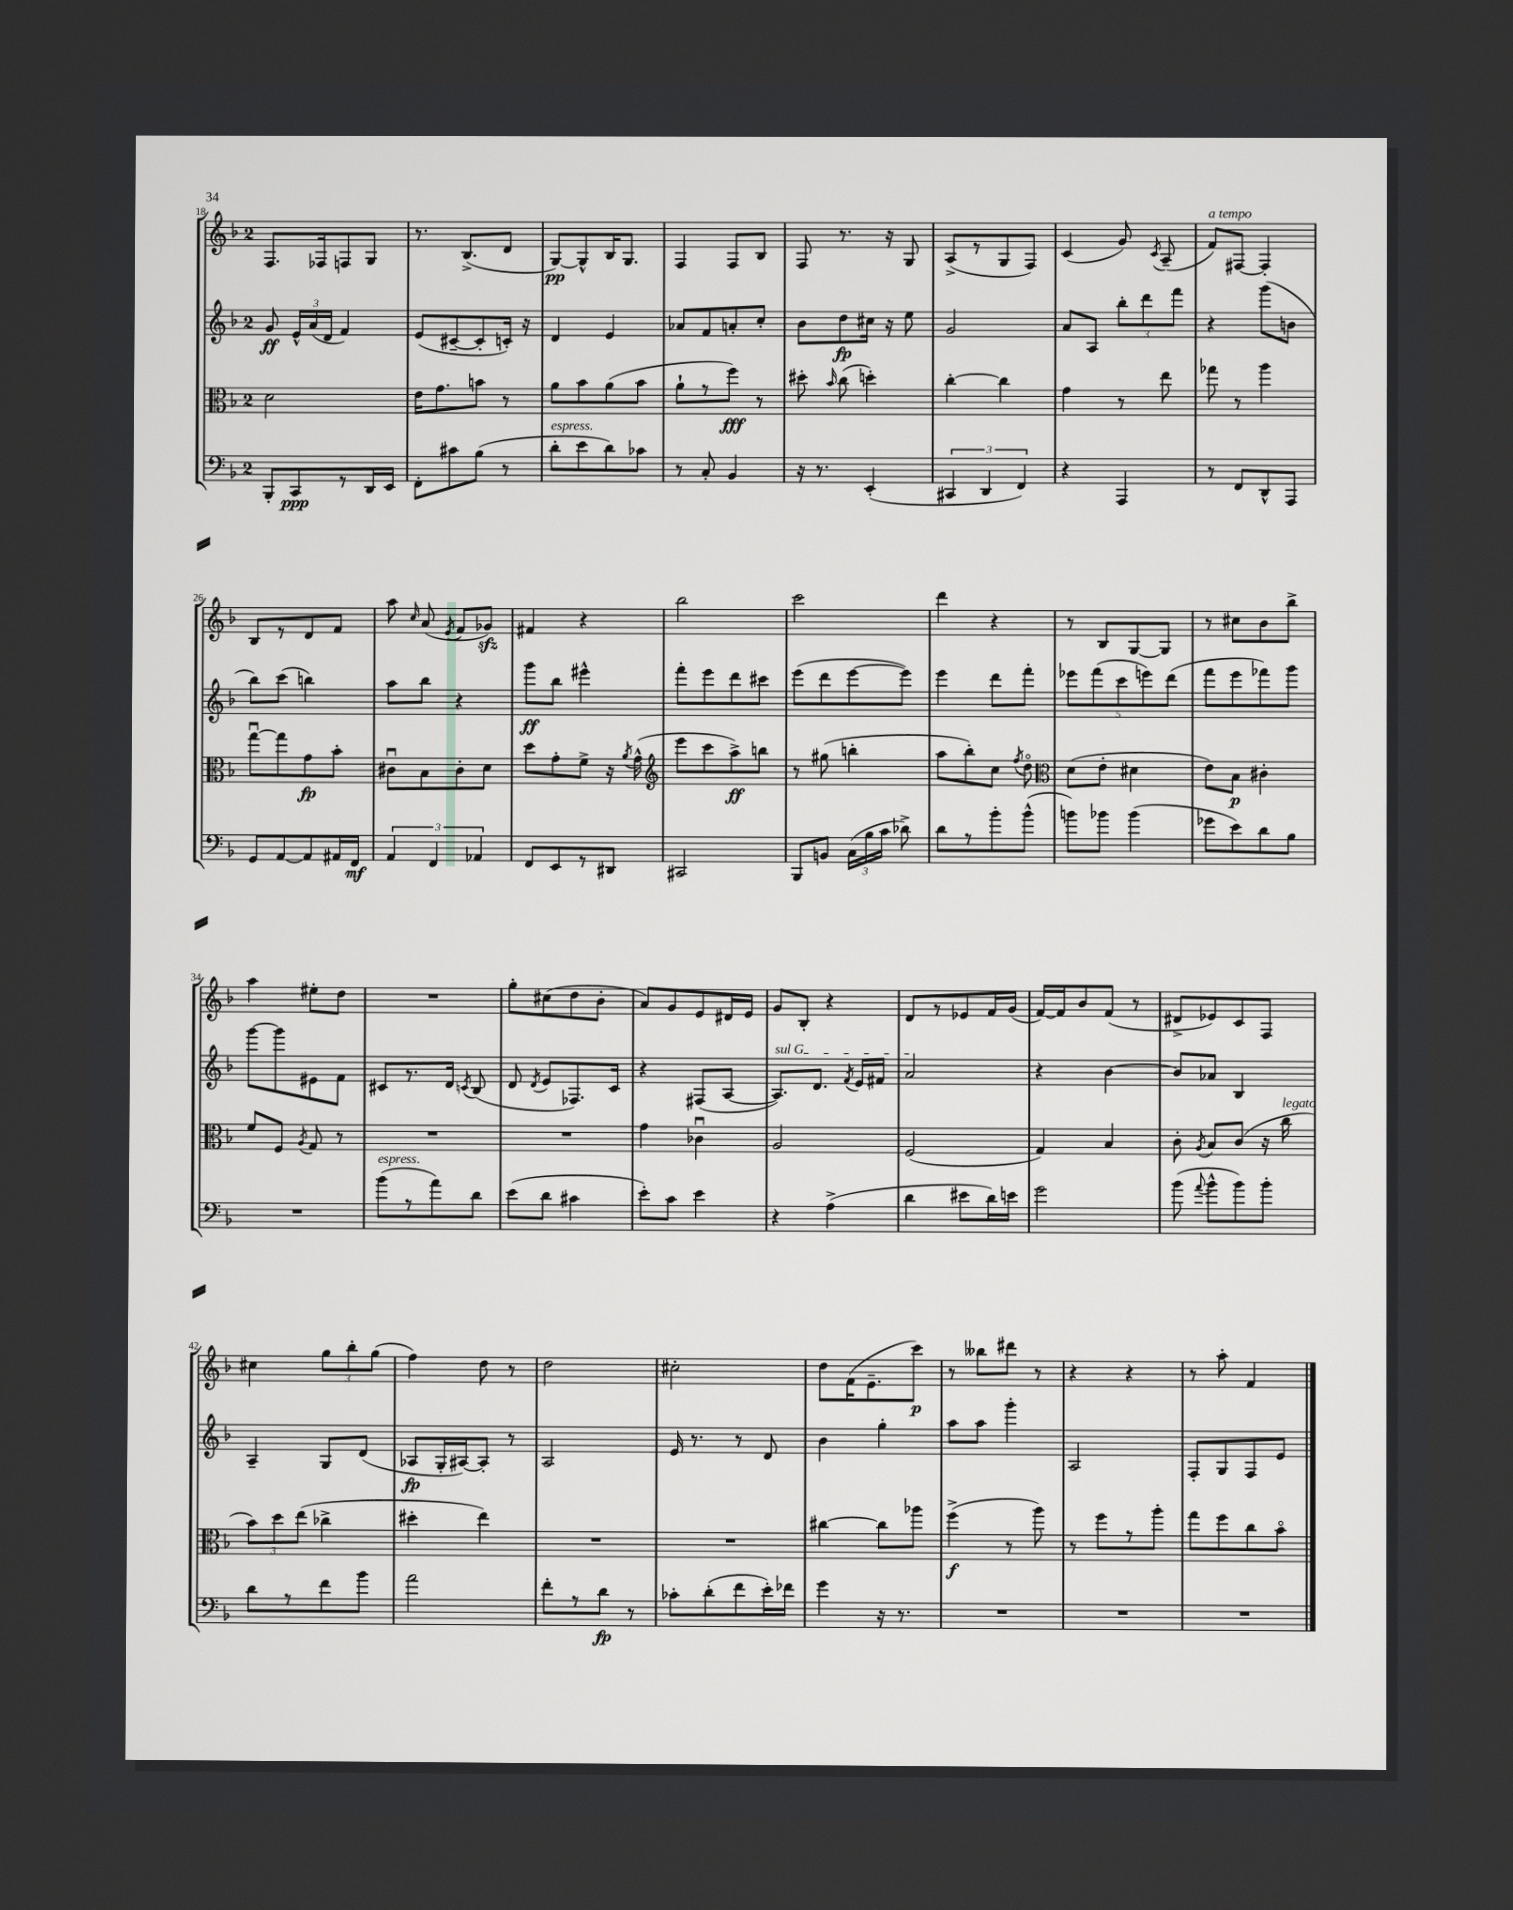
<<
\new StaffGroup <<
\new Staff = "s0" {
    \clef treble \key f \major \once \override Staff.TimeSignature.style = #'single-digit \time 2/4
    \autoBeamOff f8.[ fes16 f8 g8] |
    r8. bes8.[->( d'8] |
    g8[~\pp) g8-^ bes16 g8.] |
    f4 f8[ bes8] |
    f8 r8. r16 g8 |
    a8[->( r8 g8 f8]) |
    c'4( g'8) \acciaccatura { c'8 } a8--( |
    f'8[^\markup { \italic "a tempo" }) fis8]~ fis4-. |
    bes8[ r8 d'8 f'8] |
    a''8 \grace { c''16 } a'8( \acciaccatura { e'8 } f'8[ ges'8]\sfz) |
    fis'4 r4 |
    bes''2 |
    c'''2 |
    d'''4 r4 |
    r8 bes8[ g8~ g8] |
    r8 cis''8[ bes'8 bes''8]-> |
    a''4 eis''8[-. d''8] |
    R2 |
    g''8[-. cis''8( d''8 bes'8]-. |
    a'8[) g'8 e'8 dis'16 e'16] |
    g'8[ bes8]-. r4 |
    d'8[ r8 ees'8 f'16 g'16]( |
    f'16[~) f'16 bes'8 f'8]( r8 |
    dis'8[-> ees'8) c'8 f8] |
    cis''4 \tuplet 3/2 { g''8[ bes''8-. g''8]( } |
    f''4) d''8 r8 |
    d''2 |
    cis''2-. |
    d''8[ f'16( e'8.-- c'''8]\p) |
    r8 beses''8[ dis'''8] r8 |
    r4 r4 |
    r8 a''8-. f'4 \bar "|." |
}
\new Staff = "s1" {
    \clef treble \key f \major \once \override Staff.TimeSignature.style = #'single-digit \time 2/4
    \autoBeamOff g'8\ff \tuplet 3/2 { e'16[-^ a'16( d'16] } f'4) |
    e'8[( cis'8~-- cis'8-. c'16]-.) r16 |
    d'4 e'4 |
    aes'8[ f'8 a'8-. c''8]-. |
    bes'8[ d''8\fp cis''16] r16 e''8 |
    g'2 |
    a'8[ a8] \tuplet 3/2 { bes''8[-. d'''8 f'''8] } |
    r4 g'''8[( b'8] |
    bes''8[) c'''8]( b''4) |
    a''8[ bes''8] r4 |
    g'''8[\ff bes''8] eis'''4-^ |
    f'''8[-. e'''8 d'''8 cis'''8] |
    e'''8[( d'''8 e'''8~ e'''8]) |
    e'''4 d'''8[ f'''8]-. |
    \tuplet 5/4 { ees'''8[ f'''8( c'''8 e'''8) d'''8]( } |
    f'''8[ e'''8 fes'''8) g'''8] |
    g'''8[~ g'''8 eis'8 f'8] |
    cis'8[ r8. d'16] \acciaccatura { c'8 } bes8( |
    d'8 \acciaccatura { d'8 } e'8[ fes8.) c'16] |
    r4 fis8[( a8]~ |
    \once \override TextSpanner.bound-details.left.text = \markup { \italic "sul G" } a8.[\startTextSpan) d'8.] \acciaccatura { f'8 } e'16[ fis'16] |
    a'2\stopTextSpan |
    r4 bes'4~ |
    bes'8[ aes'8] bes4 |
    a4-- g8[ d'8]( |
    aes8[\fp g16-. ais16~) ais8]-. r8 |
    a2 |
    e'16 r8. r8 d'8 |
    bes'4 g''4-. |
    a''8[ a''8] g'''4-. |
    a2 |
    f8[-. g8 f8 e'8] \bar "|." |
}
\new Staff = "s2" {
    \clef alto \key f \major \once \override Staff.TimeSignature.style = #'single-digit \time 2/4
    \autoBeamOff d'2 |
    e'16[ g'8. b'8] r8 |
    a'8[ bes'8 a'8( bes'8] |
    a'8[-! r8 f''8]\fff) r8 |
    dis''8-. \grace { bes'16 } c''8( d''4-.) |
    c''4~-. c''4 |
    g'4 r8 e''8 |
    ges''8 r8 a''4 |
    g''8[~\downbow g''8 g'8\fp bes'8]-. |
    cis'8[\downbow bes8 cis'8-. d'8] |
    d''8[ g'8-. f'8]-> r16 \acciaccatura { a'8 } g'16-^( |
    \clef treble e'''8[ c'''8 a''8->\ff) b''8] |
    r8 gis''8( b''4-. |
    a''8[ bes''8-.) c''8] \acciaccatura { f''8 } d''8\flageolet |
    \clef alto d'8[( e'8]-. dis'4 |
    e'8[) bes8]\p cis'4-. |
    f'8[ f8] \acciaccatura { a8 } g8 r8 |
    R2 |
    R2 |
    g'4 ces'4\downbow |
    a2 |
    f2( |
    g4) bes4 |
    c'8-. \acciaccatura { a8 } bes8[ c'8]( r16 c''16^\markup { \italic "legato" } |
    \tuplet 3/2 { bes'8[) d''8 e''8]( } ces''4-> |
    dis''4-. e''4) |
    R2 |
    R2 |
    cis''4~ cis''8[ aes''8] |
    f''4->\f( r8 a''8) |
    r8 f''8[ r8 a''8]-. |
    g''8[ f''8 c''8 bes'8]\flageolet \bar "|." |
}
\new Staff = "s3" {
    \clef bass \key f \major \once \override Staff.TimeSignature.style = #'single-digit \time 2/4
    \autoBeamOff bes,,8[-. c,8\ppp r8 d,16 e,16] |
    f,8[-. cis'8 bes8]( r8 |
    d'8[-.^\markup { \italic "espress." } e'8 d'8) ces'8] |
    r8 c8-. bes,4 |
    r16 r8. e,4-.( |
    \tuplet 3/2 { cis,4 d,4 f,4) } |
    r4 a,,4 |
    r8 f,8[ d,8-^ a,,8] |
    g,8[ a,8~ a,8 ais,16 f,16]\mf |
    \tuplet 3/2 { a,4 f,4 aes,4 } |
    f,8[ e,8 r8 dis,8] |
    cis,2 |
    bes,,8[ b,8] \tuplet 3/2 { c16[( bes16 c'16] } des'8->) |
    d'8[ r8 bes'8-. bes'8]-^( |
    b'8[) bes'8] bes'4( |
    ges'8[ e'8) d'8 bes8] |
    R2 |
    bes'8[^\markup { \italic "espress." }( r8 a'8) d'8] |
    e'8[( d'8] cis'4 |
    e'8[-.) c'8] e'4 |
    r4 a4->( |
    d'4 eis'8[ d'16) e'16] |
    g'2 |
    bes'8( \appoggiatura { a'8 } bes'8[-^ bes'8) bes'8]-. |
    d'8[ r8 f'8 bes'8] |
    a'2 |
    f'8[-. r8 d'8]\fp r8 |
    ces'8[-. d'8-.( f'8 e'16-.) fes'16] |
    g'4 r16 r8. |
    R2 |
    R2 |
    R2 \bar "|." |
}
>>
>>
\layout { \context { \Score currentBarNumber = #18 } }
